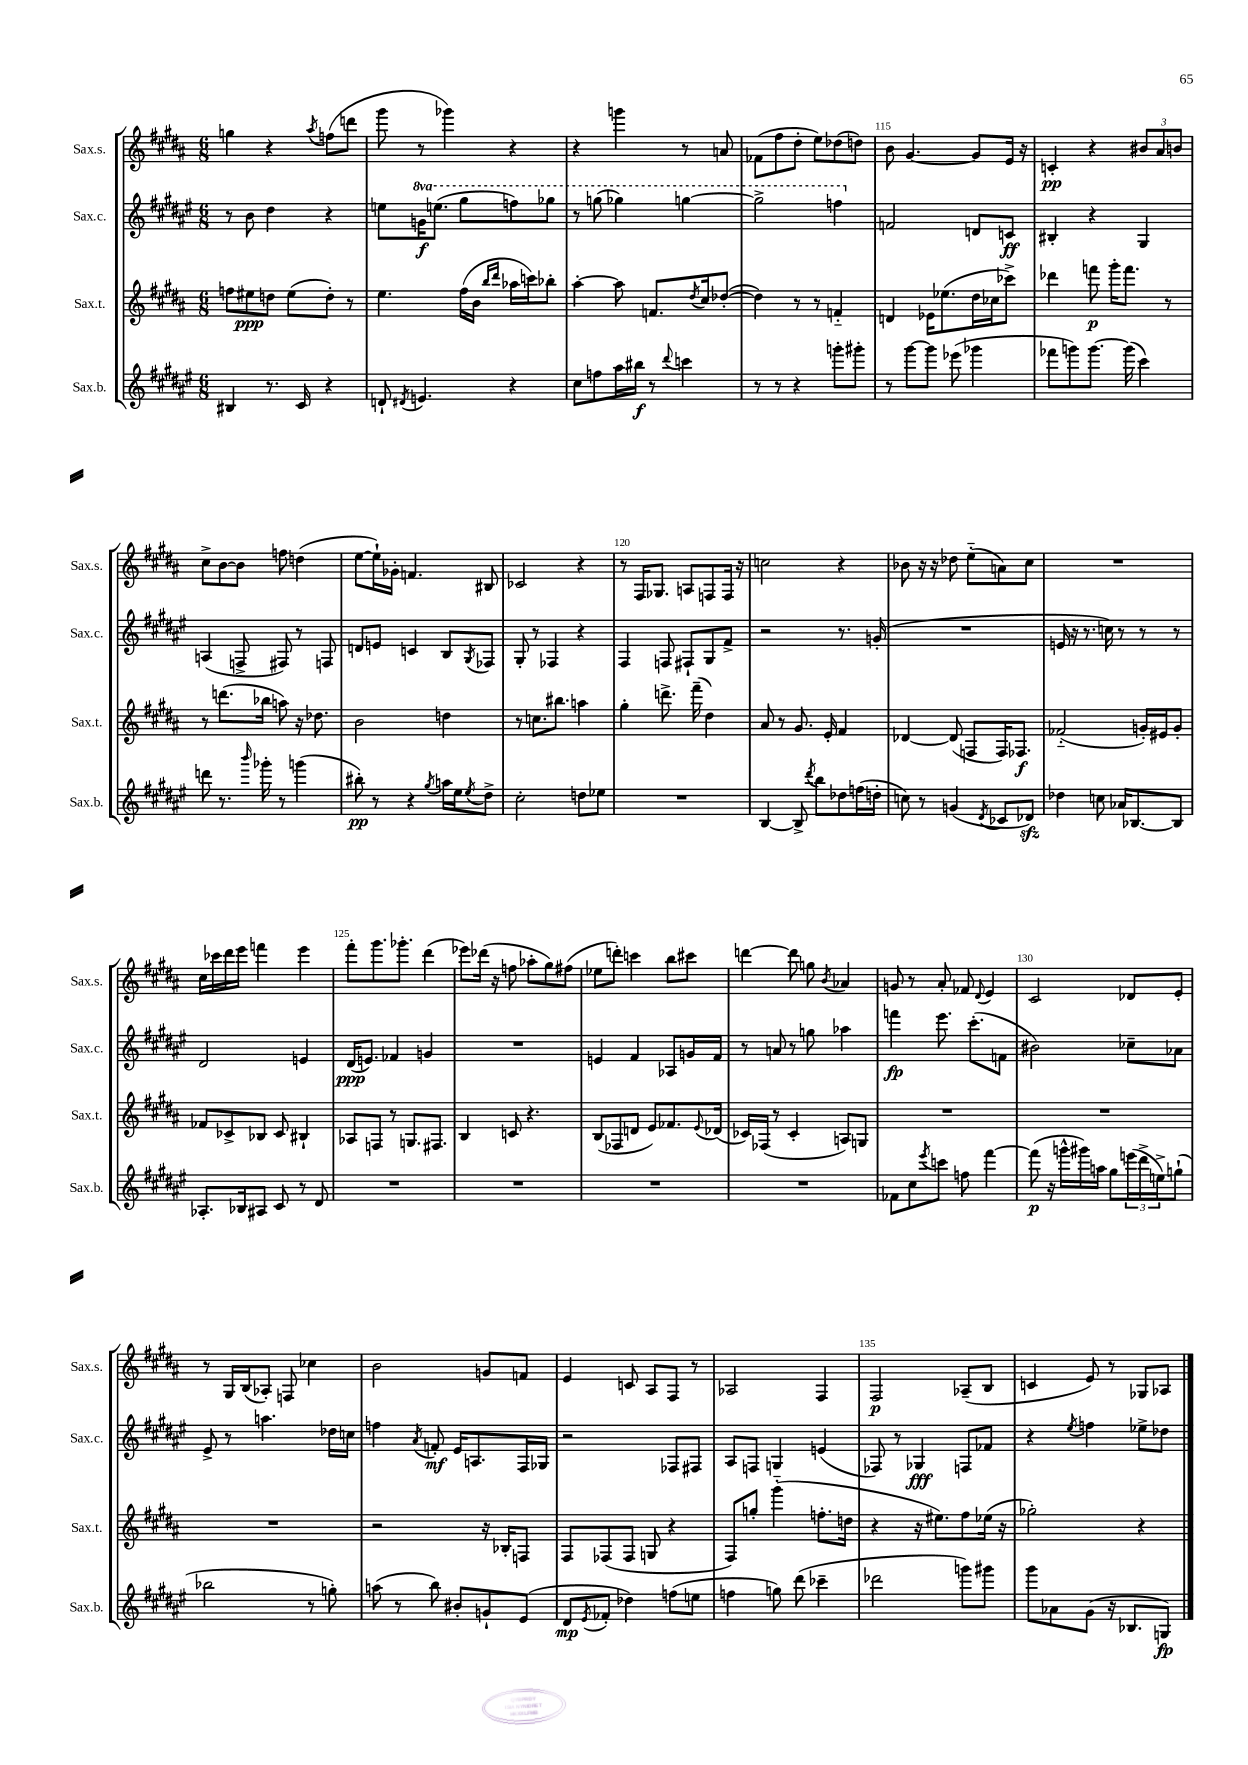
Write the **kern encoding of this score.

**kern	**kern	**kern	**kern
*staff4	*staff3	*staff2	*staff1
*clefG2	*clefG2	*clefG2	*clefG2
*k[f#c#g#d#a#e#]	*k[f#c#g#d#a#]	*k[f#c#g#d#a#e#]	*k[f#c#g#d#a#]
*M6/8	*M6/8	*M6/8	*M6/8
4B#	8ff	8r	4gg
.	8ee#	8b	.
8.r	8dd	4dd#	4r
.	(8ee#	.	.
16c#	.	.	.
.	.	.	8qaa#
4r	8dd')	4r	(8ff
.	8r	.	8ddd
=	=	=	=
8d`	4.ee	8ee	8ggg#
8qd#	.	.	.
4.e	.	16gg	8r
.	.	(8.eee	.
.	.	.	4ggg-)
.	(16ff#	8ggg#	.
.	16b	.	.
.	16qqbb	.	.
.	16qqddd#	.	.
4r	16aa-	8fff)	4r
.	16ccc)	.	.
.	8bb-'	8ggg-	.
=	=	=	=
8cc#	[4aa#'	8r	4r
8ff	.	(8ggg	.
16aa#	8aa#]	4ggg-)	4ggg
16bb#	.	.	.
8r	8.f	.	.
8qqddd#	.	.	.
4ccc	.	[4ggg	8r
.	8qdd#	.	.
.	16cc#	.	.
.	([8dd-'	.	8a
=	=	=	=
8r	4dd-])	2ggg^]	(8f-
8r	.	.	8ff#
4r	8r	.	8dd#'
.	8r	.	8ee)
8ggg'	4f'~	4fff	(8dd-
8ggg#'	.	.	8dd)
=	=	=	=
8r	4d	2f	8b
[8ggg#	.	.	[4.g#
8ggg#]	16e-	.	.
.	(8.ee-	.	.
(8eee-	.	.	.
4ggg-	16dd#	8d	8g#]
.	16cc-	.	.
.	8ccc-^)	8c	16e
.	.	.	16r
=	=	=	=
8fff-	4ddd-	4B#'	4c'
8ggg)	.	.	.
[8.ggg	8fff	4r	4r
.	16ggg#'	.	.
(16ggg]	8.fff	.	.
4ccc#)	.	4G#	12b#
.	.	.	12a#
.	8r	.	.
.	.	.	12b
=	=	=	=
8ddd	8r	(4A	8cc#^
8.r	(8.ddd	.	[8b
.	.	8F^	8b]
16qqbbb	.	.	.
16ggg-'	16bb-	.	.
8r	8aa)	8F#)	8ff
(4ggg	16r	8r	(4dd
.	8.dd-	.	.
.	.	8F	.
=	=	=	=
8bb#')	2b	8d	[8ee
8r	.	8e	16ee`])
.	.	.	16g-'
4r	.	4c	4.f
8qgg#	.	.	.
16aa	4dd	8B	.
16ee#	.	.	.
8qee#	.	8qG#	.
8dd#^	.	8F-	8B#
=	=	=	=
2cc#'	8r	8G#'	2c-
.	8.cc	8r	.
.	.	4F-	.
.	8.bb#	.	.
8dd	4aa	4r	4r
8ee-	.	.	.
=	=	=	=
2.r	4gg#'	4F#	8r
.	.	.	16F#
.	.	.	8.G-
.	8.ddd^	8F	.
.	.	8F#`	8A
.	(16fff#~	.	.
.	4dd#)	8G#	8F
.	.	8f#^	16F
.	.	.	16r
=	=	=	=
[4B	8a#	2r	2cc
.	8r	.	.
8B^]	8.g#	.	.
8qddd#	.	.	.
8bb	.	.	.
.	16e'	.	.
8dd-	4f#	8.r	4r
(16ff	.	.	.
16dd'	.	(16g'	.
=	=	=	=
8cc)	[4d-	2.r	8b-
8r	.	.	16r
.	.	.	16r
(4g	(8d-]	.	8dd-
.	8F	.	(8ee'~
8qd#	.	.	.
8c-	16F)	.	8a)
.	8.F-	.	.
8d-)	.	.	8cc#
=	=	=	=
4dd-	(2f-'~	16e	2.r
.	.	16r	.
.	.	8.r	.
8cc	.	.	.
.	.	16cc)	.
16a-	.	8r	.
[8.B-	.	.	.
.	16g')	8r	.
.	16e#	.	.
8B-]	8g'	8r	.
=	=	=	=
8.A-'	8f-	2d#	16cc#
.	.	.	16ccc-
.	8c-^	.	16ddd#
16B-	.	.	16eee
8A#	8B-	.	4fff
8c#	8c-	.	.
8r	4B#`	4e	4eee
8d#	.	.	.
=	=	=	=
2.r	8A-	(16d#	8fff#'
.	.	8.e)	.
.	8F	.	8.ggg#
.	8r	4f-	.
.	.	.	8.ggg-'
.	8.G	.	.
.	.	4g	(4ddd#
.	8.F#	.	.
=	=	=	=
2.r	4B	2.r	8eee-)
.	.	.	(16ddd-
.	.	.	16r
.	8c	.	8ff
.	4.r	.	8aa-'
.	.	.	8gg#)
.	.	.	(8ff#
=	=	=	=
2.r	(8B	4e	8ee-
.	8F-	.	8ddd')
.	8d	4f#	4ccc
.	8e)	.	.
.	8.f-	8A-	8bb
.	.	16g	8ccc#
.	8qqe	.	.
.	(16d-	16f#	.
=	=	=	=
2.r	16c-)	8r	[4ddd
.	(16F-	.	.
.	8r	8a	.
.	4c-'	8r	8ddd]
.	.	8gg	8gg
.	.	.	8qb
.	8A)	4aa-	4a-
.	8G	.	.
=	=	=	=
8f-	2.r	4fff	8g
8cc#	.	.	8r
8qeee#	.	.	.
8ccc	.	8.eee#	8a#'
8ff	.	.	8f-
.	.	(8.ccc#'	.
.	.	.	8qqd#
[4fff#	.	.	4e
.	.	8f	.
=	=	=	=
(8fff#]	2.r	2b#)	2c#
16r	.	.	.
16ggg^^	.	.	.
16ggg#)	.	.	.
16aa	.	.	.
8gg#	.	.	.
(24eee	.	8cc-~	8d-
24ddd#^	.	.	.
24ee^)	.	.	.
(8gg`	.	8a-	8e'
=	=	=	=
2bb-	2.r	8e#^	8r
.	.	8r	16G#
.	.	.	(16B
.	.	4.aa	8A-')
.	.	.	8F
8r	.	.	4cc-
8gg')	.	16dd-	.
.	.	16cc	.
=	=	=	=
(8aa	2r	4ff	2b
8r	.	.	.
.	.	8qa#	.
8bb)	.	8f'	.
8b#'	.	16e#	.
.	.	8.A	.
8g`	16r	.	8g
.	16B-'	.	.
(8e#	8F	16F#	8f
.	.	16G-	.
=	=	=	=
8d#	8F#	2r	4e
8qe#	.	.	.
8f-'	(8F-	.	.
4dd-)	8F-	.	8c
.	8G	.	8A#
(8ff	4r	8F-	8F#
8ee	.	8F#	8r
=	=	=	=
4ff	8F#)	8A#	2A-
.	8gg'	8F	.
8gg)	(4ggg#'~	4G	.
(8ddd#	.	.	.
4ccc-~	8.ff'	(4e	4F#
.	16dd	.	.
=	=	=	=
2ddd-	4r	8F-)	2F#
.	.	8r	.
.	16r	4G-	.
.	8.ee#)	.	.
8ggg)	8ff#	8F	(8A-~
8ggg#	(16ee-	8f-	8B
.	16r	.	.
=	=	=	=
8ggg#	2gg-')	4r	4c
8a-	.	.	.
.	.	8qee#	.
(8g#	.	4ff	8e)
16r	.	.	8r
8.B-	.	.	.
.	4r	8ee-^	8G-
8G)	.	8dd-	8A-
==	==	==	==
*-	*-	*-	*-
